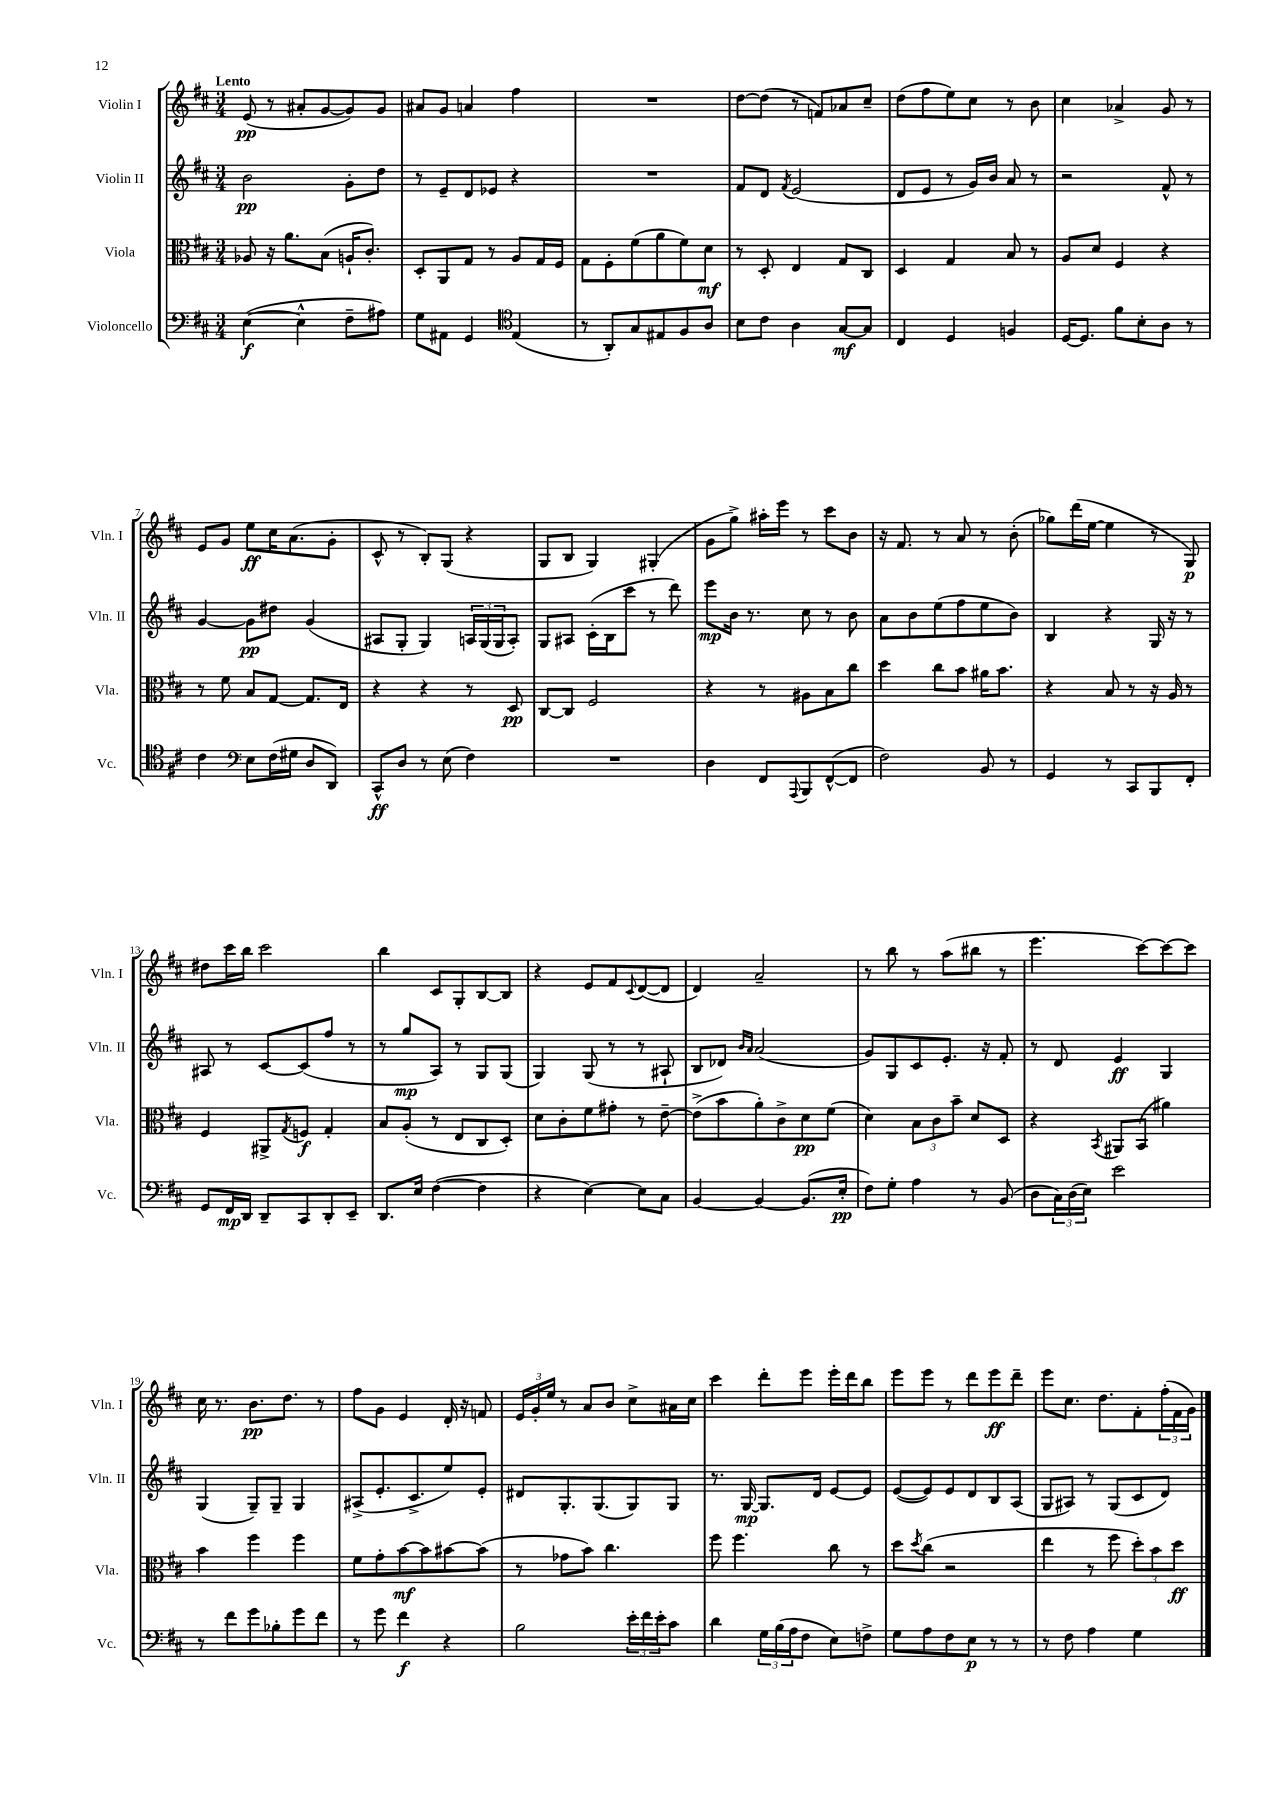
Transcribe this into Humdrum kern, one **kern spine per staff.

**kern	**kern	**kern	**kern
*staff4	*staff3	*staff2	*staff1
*clefF4	*clefC3	*clefG2	*clefG2
*k[f#c#]	*k[f#c#]	*k[f#c#]	*k[f#c#]
*M3/4	*M3/4	*M3/4	*M3/4
([4E\	8A-/	2b\	(8e/
.	16r	.	8r
.	8.a\L	.	.
4E^^\]	.	.	8a#'/L
.	(8B\J	.	[8g/
8F#~\L	16A`/LK	8g'\L	8g/])
.	8.c#'/J)	.	.
8A#\J)	.	8dd\J	8g/J
=	=	=	=
8G\L	8D'/L	8r	8a#/L
8AA#\J	8AA/	8e~/L	8g/J
4GG/	8G/J	8d/	4a/
.	8r	8e-/J	.
*clefC4	*	*	*
(4E/	8A/L	4r	4ff#\
.	16G/L	.	.
.	16F#/JJ	.	.
=	=	=	=
8r	8G\L	2.r	2.r
8AA'/L)	8F#'\	.	.
8G/	(8f#\	.	.
8E#/	8a\	.	.
8F#/	8f#\)	.	.
8A/J	8d\J	.	.
=	=	=	=
8B\L	8r	8f#/L	[8dd\L
8c#\J	8D'/	8d/J	(8dd\]J
.	.	8qf#/	.
4A\	4E/	(2e/	8r
.	.	.	8f/L)
[8G/L	8G/L	.	8a-/
8G/]J	8C#/J	.	8cc#~/J
=	=	=	=
4C#/	4D/	8d/L	(8dd\L
.	.	8e/J	8ff#\
4D/	4G/	8r	8ee\)
.	.	16g/LL)	8cc#\J
.	.	16b/JJ	.
4F/	8B/	8a/	8r
.	8r	8r	8b\
=	=	=	=
[16D/LK	8A/L	2r	4cc#\
8.D/]J	.	.	.
.	8d/J	.	.
8f#\L	4F#/	.	4a-^/
8B'\	.	.	.
8A\J	4r	8f#^^/	8g/
8r	.	8r	8r
=	=	=	=
4c#\	8r	[4g/	8e/L
.	8f#\	.	8g/J
*clefF4	*	*	*
8E\L	8B/L	8g\]L	8ee\L
(16F#\L	[8G/J	8dd#\J	16cc#\K
16G#\JJ	.	.	(8.a\
8D/L	8.G/]L	(4g/	.
8DD/J)	.	.	8g'\J
.	16E/Jk	.	.
=	=	=	=
8CC#^^/L	4r	8A#/L	8c#^^/
8D/J	.	8G'/J	8r
8r	4r	4G/)	8B'/L)
(8E\	.	.	(8G/J
4F#\)	8r	24A/LL	4r
.	.	(24G/	.
.	.	24G/J	.
.	8D/	8A'/J)	.
=	=	=	=
2.r	[8C#/L	8G/L	8G/L
.	8C#/]J	8A#/J	8B/J
.	2F#/	(16c#'\LL	4G/)
.	.	16B\J	.
.	.	8ccc#\J	.
.	.	8r	(4G#'/
.	.	8ddd\)	.
=	=	=	=
4D\	4r	8eee\L	8g\L
.	.	16b\Jk	8gg^\J)
.	.	8.r	.
8FF#/L	8r	.	16aa#'\LL
.	.	.	16eee\JJ
8qqAAA/	.	.	.
8BBB/	8A#\L	8cc#\	8r
([8FF#^^/	8B\	8r	8ccc#\L
8FF#/]J	8cc#\J	8b\	8b\J
=	=	=	=
2F#\)	4dd\	8a\L	16r
.	.	.	8.f#/
.	.	8b\	.
.	8cc#\L	(8ee\	8r
.	8b\J	8ff#\	8a/
8BB/	16a#\LK	8ee\	8r
.	8.b\J	.	.
8r	.	8b\J)	(8b'\
=	=	=	=
4GG/	4r	4B/	8gg-\L)
.	.	.	(16ddd\L
.	.	.	[16ee\JJ
8r	8B/	4r	4ee\]
8CC#/L	8r	.	.
8BBB/	16r	16G/	8r
.	16A/	16r	.
8FF#'/J	8r	8r	8G/)
=	=	=	=
8GG/L	4F#/	8A#/	8dd#\L
16FF#/L	.	8r	16ccc#\L
16DD/JJ	.	.	16bb\JJ
8DD~/L	8AA#^/L	[8c#/L	2ccc#\
.	8qG/	.	.
8CC#/	8F/J	(8c#/]	.
8DD'/	4G'/	8ff#/J	.
8EE~/J	.	8r	.
=	=	=	=
8.DD/L	8B/L	8r	4bb\
.	(8A'/J	8gg/L	.
16E/Jk	.	.	.
([4F#\	8r	8A/J)	8c#/L
.	8E/L	8r	8G'/
4F#\]	8C#/	8G/L	[8B/
.	8D'/J)	(8G/J	8B/]J
=	=	=	=
4r	8d\L	4G/)	4r
.	8c#'\	.	.
[4E\)	8f#\	(8G/	8e/L
.	8g#'\J	8r	8f#/
.	.	.	8qqc#/
8E\]L	8r	8r	([8d/
8C#\J	[8e~\	8A#`/	8d/]J
=	=	=	=
[4BB/	(8e^\]L	8B/L	4d/)
.	8b\	8d-/J)	.
.	.	16qqb/LL	.
.	.	16qqa/JJ	.
4BB/_	8a'\)	(2a/	2a~/
.	8c#^\	.	.
(8.BB/]L	8d\	.	.
.	(8f#\J	.	.
16E'/Jk	.	.	.
=	=	=	=
8F#\L)	4d\)	8g/L)	8r
8G'\J	.	8G/	8bb\
4A\	12B\L	8c#/	8r
.	12c#\	.	.
.	.	8.e'/J	(8aa\L
.	12b~\J	.	.
8r	8d/L	.	8bb#\J
.	.	16r	.
(8BB/	8D/J	8f#'/	8r
=	=	=	=
8D\L	4r	8r	4.eee\
24C#\L)	.	8d/	.
(24D\	.	.	.
24E\JJ)	.	.	.
.	8qBB/	.	.
2e\	8AA#/L	4e/	.
.	(8BB/J	.	[8ccc#\L)
.	4a#\)	4G/	8ccc#\_
.	.	.	8ccc#\]J
=	=	=	=
8r	4b\	(4G/	16cc#\
.	.	.	8.r
8f#\L	.	.	.
8g\	4ff#\	8G~/L)	8.b\L
8B-'\	.	8G~/J	.
.	.	.	8.dd\J
8g\	4ff#\	4G/	.
8f#\J	.	.	8r
=	=	=	=
8r	8f#\L	(8A#^/L	8ff#\L
8g\	8g'\	8.e'/	8g\J
4f#\	[8b\	.	4e/
.	.	8.c#^/	.
.	8b\]	.	.
4r	[8b#\	8ee/)	16d'/
.	.	.	16r
.	(8b#\]J	8e'/J	8f/
=	=	=	=
2B\	8r	8d#/L	24e/LL
.	.	.	24g'/
.	.	.	24ee/JJ
.	8g-\L	8.G'/	8r
.	8b\J)	.	8a/L
.	.	(8.G/	.
.	4.cc#\	.	8b/J
24e'\LL	.	8G/)	8cc#^\L
24f#\	.	.	.
24e'\J	.	.	.
8c#\J	.	8G/J	16a#\L
.	.	.	16cc#\JJ
=	=	=	=
4d\	8ff#\	8.r	4ccc#\
.	4.ff#\	.	.
.	.	[16G/	.
24G\LL	.	8.G/]L	8ddd'\L
(24B\	.	.	.
24A\J	.	.	.
8F#\J	.	.	8eee\J
.	.	16d/Jk	.
8E\L)	8cc#\	[8e/L	16eee'\LL
.	.	.	16ddd\J
8F^\J	8r	8e/]J	8bb\J
=	=	=	=
8G\L	8dd\L	([8e/L	8eee\L
.	8qdd/	.	.
8A\	(8cc#\J	8e/])	8eee\J
8F#\	2r	8e/	8r
8E\J	.	8d/	8ddd\L
8r	.	8B/	8eee\
8r	.	(8A/J	8ddd~\J
=	=	=	=
8r	4ee\	8G/L	8eee\L
8F#\	.	8A#/J)	8.cc#\J
4A\	8r	8r	.
.	.	.	8.dd\L
.	8ff#\	(8G/L	.
4G\	12dd'\L)	8c#/	8f#'\
.	12b\	.	.
.	.	8d/J)	(24ff#'\L
.	12dd\J	.	24f#\
.	.	.	24g\JJ)
==	==	==	==
*-	*-	*-	*-
